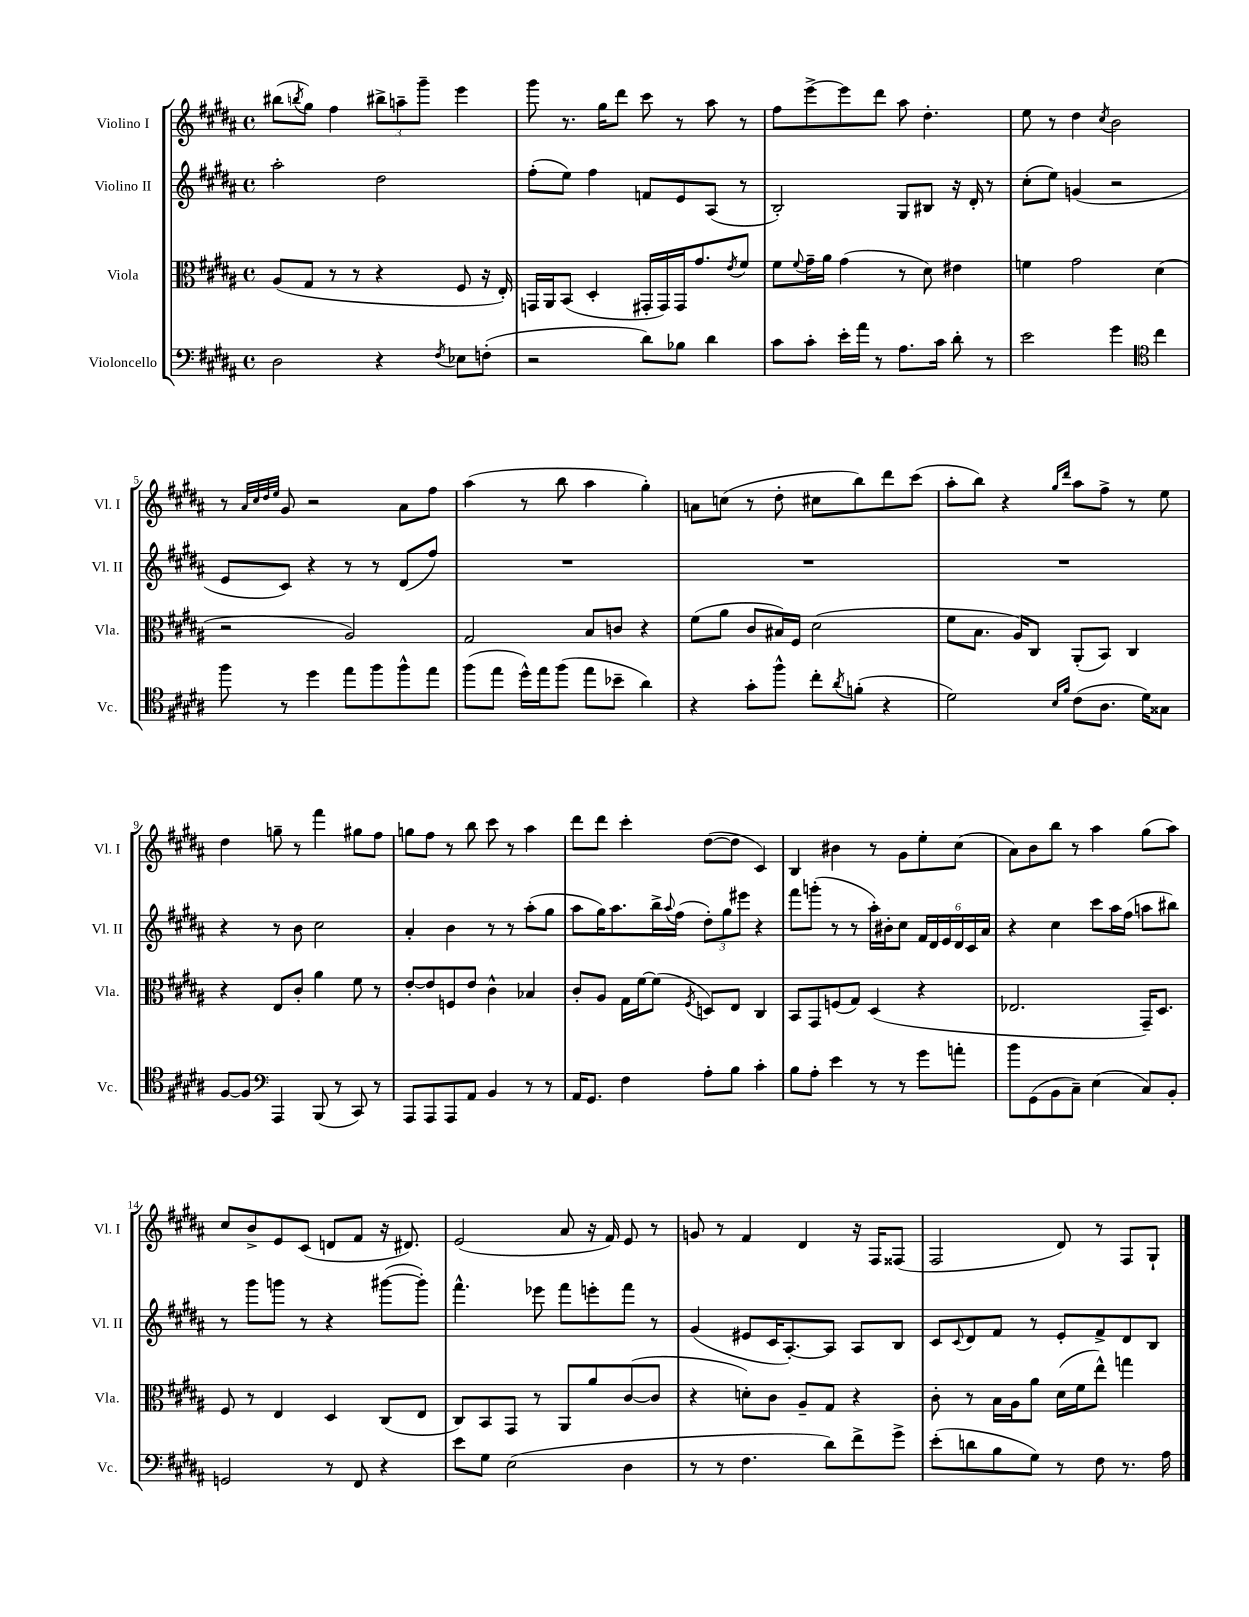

**kern	**kern	**kern	**kern
*part4	*part3	*part2	*part1
*staff4	*staff3	*staff2	*staff1
*I"Violoncello	*I"Viola	*I"Violino II	*I"Violino I
*I'Vc.	*I'Vla.	*I'Vl. II	*I'Vl. I
*clefF4	*clefC3	*clefG2	*clefG2
*k[f#c#g#d#a#]	*k[f#c#g#d#a#]	*k[f#c#g#d#a#]	*k[f#c#g#d#a#]
*M4/4	*M4/4	*M4/4	*M4/4
*met(c)	*met(c)	*met(c)	*met(c)
=1	=1	=1	=1
2D#\	(8A#/L	2aa#'\	(8bb#X\L
.	.	.	8qbbn/
.	8G#/J	.	8gg#\J)
.	8r	.	4ff#\
.	8r	.	.
4r	4r	2dd#\	12bb#X^\L
.	.	.	12aan~\
.	.	.	12ggg#~\J
8qF#/	.	.	.
8E-X\L	8F#/	.	4eee\
(8Fn'\J	16r	.	.
.	16E'/)	.	.
=2	=2	=2	=2
2r	16GGn/LL	(8ff#'\L	8ggg#\
.	16AA#/J	.	.
.	(8BB/J	8ee\J)	8.r
.	4D#'/	4ff#\	.
.	.	.	16gg#\KL
.	.	.	8ddd#\J
8d#\L)	16GG#X'/LL	8fn/L	8ccc#\
.	16GG#/)	.	.
8B-X\J	16GG#/J	8e/	8r
.	8.g#/	.	.
4d#\	.	(8A#/J	8aa#\
.	8qe/	.	.
.	8f#/J	8r	8r
=3	=3	=3	=3
8c#\L	8f#\L	2B'/)	8ff#\L
.	8qqf#/	.	.
8c#'\J	16g#~\L	.	[8eee^\
.	16a#\JJ	.	.
16e'\LL	(4g#\	.	8eee\]
16a#\JJ	.	.	.
8r	.	.	8ddd#\J
8.A#\L	8r	8G#/L	8aa#\
.	8d#\)	8B#X/J	4.dd#'\
16c#\Jk	.	.	.
8d#'\	4e#X\	16r	.
.	.	16d#'/	.
8r	.	8r	.
=4	=4	=4	=4
2e\	4fn\	(8cc#'\L	8ee\
.	.	8ee\J)	8r
.	2g#\	(4gn/	4dd#\
.	.	.	8qcc#/
4g#\	.	2r	2b\
*clefC4	*	*	*
4cc#\	(4d#\	.	.
!!LO:LB:g=z
=5	=5	=5	=5
8ff#\	2r	8e/L	8r
.	.	.	32qqa#/LLL
.	.	.	32qqcc#/
.	.	.	32qqdd#/
.	.	.	32qqee/JJJ
8r	.	8c#/J)	8g#/
4dd#\	.	4r	2r
8ee\L	2A#/)	8r	.
8ff#\	.	8r	.
8ff#^^\	.	(8d#/L	8a#\L
8ee\J	.	8ff#/J)	8ff#\J
=6	=6	=6	=6
(8ff#\L	2G#/	1r	(4aa#\
8ee\J	.	.	.
16dd#^^\LL)	.	.	8r
16ee\J	.	.	.
(8ff#\J	.	.	8bb\
8ee\L	8B/L	.	4aa#\
8b-X~\J	8cn/J	.	.
4a#\)	4r	.	4gg#'\)
=7	=7	=7	=7
4r	(8f#\L	1r	8an\L
.	8a#\J	.	(8ccn\J
8g#'\L	8c#/L	.	8r
8ff#^^\J	16B#X/L)	.	8dd#'\
.	16F#/JJ	.	.
8cc#'\L	(2d#\	.	8cc#X\L
8qa#/	.	.	.
(8fn'\J	.	.	8bb\)
4r	.	.	8ddd#\
.	.	.	(8ccc#\J
=8	=8	=8	=8
2d#\)	8f#\L	1r	8aa#'\L
.	8.B\J	.	8bb\J)
.	.	.	4r
.	16A#/KL)	.	.
.	8C#/J	.	.
16qqB/LL	.	.	16qqgg#/LL
16qqf#/JJ	.	.	16qqddd#/JJ
(8c#\L	(8AA#'/L	.	8aa#\L
8.A#\J	8BB/J)	.	8ff#^\J
.	4C#/	.	8r
16d#\KL)	.	.	.
8G##X\J	.	.	8ee\
!!LO:LB:g=z
=9	=9	=9	=9
[8F#/L	4r	4r	4dd#\
8F#/J]	.	.	.
*clefF4	*	*	*
4AAA#/	8E/L	8r	8ggn~\
.	8c#'/J	8b\	8r
(8BBB/	4a#\	2cc#\	4fff#\
8r	.	.	.
8CC#/)	8f#\	.	8gg#X\L
8r	8r	.	8ff#\J
=10	=10	=10	=10
8AAA#/L	[8e'/L	4a#'/	8ggn\L
8AAA#/	8e/]	.	8ff#\J
8AAA#/	8Fn/	4b\	8r
8AA#/J	8e/J	.	8bb\
4BB/	4c#^^\	8r	8ccc#\
.	.	8r	8r
8r	4B-X/	(8aa#'\L	4aa#\
8r	.	8gg#\J	.
=11	=11	=11	=11
16AA#/KL	8c#'/L	8aa#\L	8ddd#\L
8.GG#/J	.	.	.
.	8A#/J	16gg#\K)	8ddd#\J
.	.	8.aa#\	.
4F#\	16G#\LL	.	4ccc#'\
.	[16f#\J	.	.
.	(8f#\J]	16bb^\L	.
.	.	8qqaa#/	.
.	.	(16ff#\JJ	.
.	8qF#/	.	.
8A#'\L	8Dn/L)	12dd#'\L)	([8dd#\L
.	.	12gg#\	.
8B\J	8E/J	.	8dd#\J]
.	.	12eee#X\J	.
4c#'\	4C#/	4r	4c#/)
=12	=12	=12	=12
8B\L	8BB/L	8fff#\L	4B/
8A#'\J	8GG#/	(8gggn'\J	.
4e\	(8Fn/	8r	4b#X\
.	8G#/J)	8r	.
8r	(4D#/	16aa#'\LL)	8r
.	.	16b#X'\J	.
8r	.	8cc#\J	8g#\L
8g#\L	4r	24f#/LL	8ee'\
.	.	24d#/	.
.	.	24e/	.
8an'\J	.	24d#/	(8cc#\J
.	.	24c#/	.
.	.	24a#/JJ	.
=13	=13	=13	=13
8b\L	2.E-X/	4r	8a#\L)
(8GG#\	.	.	8b\
8BB\	.	4cc#\	8bb\J
8C#~\J)	.	.	8r
(4E\	.	8ccc#\L	4aa#\
.	.	16aa#\L	.
.	.	(16ff#\JJ	.
8C#/L)	16GG#~/KL)	8aan\L	(8gg#\L
.	8.D#/J	.	.
8BB'/J	.	8bb#X\J)	8aa#\J)
!!LO:LB:g=z
=14	=14	=14	=14
2GGn/	8F#/	8r	8cc#/L
.	8r	8ggg#\L	8b^/
.	4E/	8gggn\J	8e/
.	.	8r	(8c#/J
8r	4D#/	4r	8dn/L
8FF#/	.	.	8f#/J
4r	(8C#/L	([8ggg#X\L	16r
.	.	.	8.d#X/)
.	8E/J	8ggg#'\J])	.
=15	=15	=15	=15
8e\L	8C#/L)	4.fff#^^\	(2e/
8G#\J	8BB/	.	.
(2E\	8GG#/J	.	.
.	8r	8eee-X\	.
.	8AA#/L	8fff#\L	8a#/
.	8a#/	8eeen'\	16r
.	.	.	16f#/)
4D#\	([8c#/	8fff#\J	8e/
.	8c#/J]	8r	8r
=16	=16	=16	=16
8r	4r	(4g#/	8gn/
8r	.	.	8r
4.F#\	8dn'\L)	8e#X/L	4f#/
.	8c#\J	16c#/K	.
.	.	[8.A#'/)	.
.	8A#~/L	.	4d#/
8d#\L)	8G#/J	8A#/J]	.
8f#^\	4r	8A#/L	16r
.	.	.	16F#/KL
8g#^\J	.	8B/J	(8F##X/J
=17	=17	=17	=17
(8e'\L	8c#'\	8c#/L	2F#/
.	.	8qqc#/	.
8dn\	8r	8d#/	.
8B\	16B\LL	8f#/J	.
.	16A#\J	.	.
8G#\J)	8a#\J	8r	.
8r	(16d#\LL	8e'/L	8d#/)
.	16f#\J	.	.
8F#\	8ee^^\J)	8f#^/	8r
8.r	4ggn\	8d#/	8F#/L
.	.	8B/J	8G#`/J
16A#\	.	.	.
==	==	==	==
*-	*-	*-	*-
